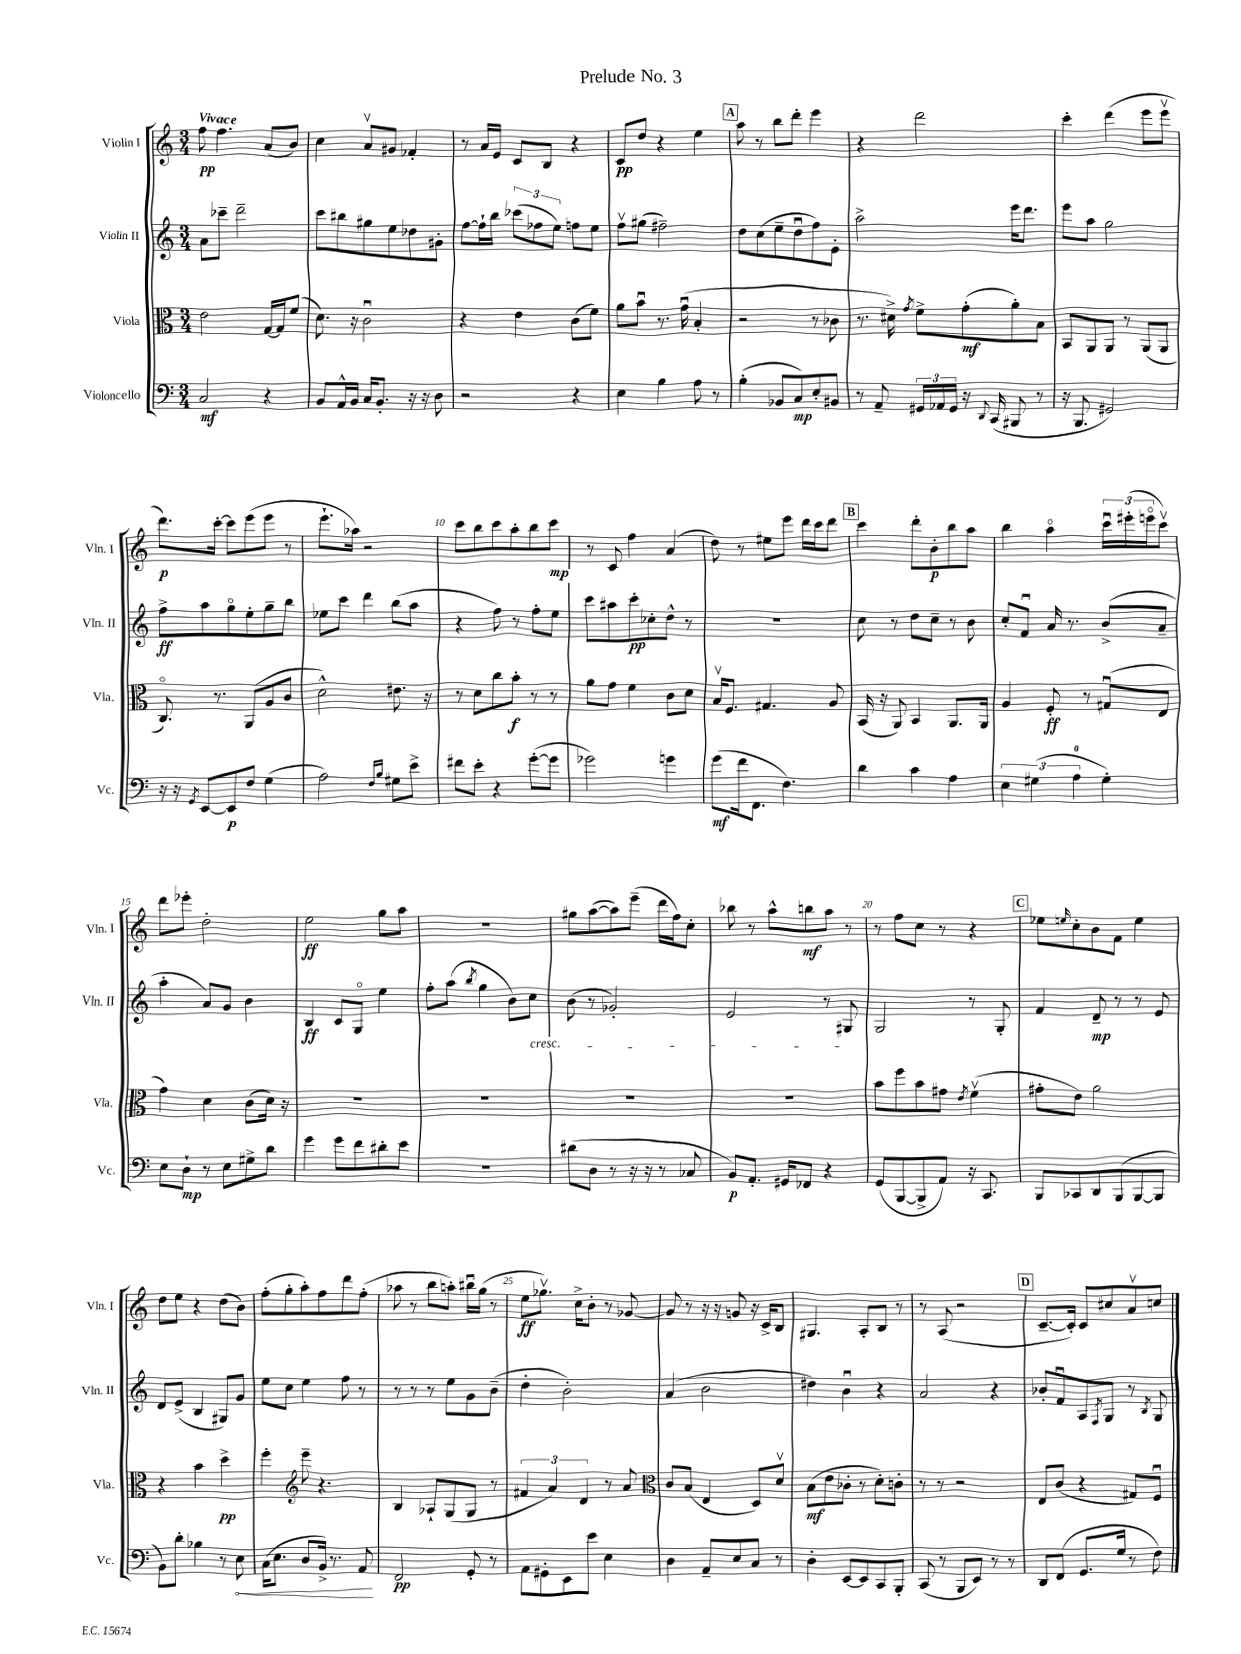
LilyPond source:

\header { title = "Prelude No. 3" }
<<
\new StaffGroup <<
\new Staff = "s0" \with { instrumentName = "Violin I" shortInstrumentName = "Vln. I" } {
    \clef treble \key c \major \numericTimeSignature \time 3/4 \tempo "Vivace"
    f''8\pp f''4. a'8( b'8) |
    c''4 a'8\upbow gis'8 fes'4-. |
    r8 a'16 e'16 c'8 b8 r4 |
    c'8\pp d''8 r4 e''4 |
    \mark \markup { \box "A" } a''8 r8 b''8 d'''8-. e'''4 |
    r4 d'''2 |
    c'''4-. d'''4( e'''8 e'''8\upbow |
    d'''8.\p) c'''16~-. c'''8 e'''8( e'''8 r8 |
    e'''8.-! aes''16) r2 |
    c'''8 b''8 c'''8 a''8-. b''8 c'''8\mp |
    r8 c'8 f''4 a'4( |
    d''8) r8 eis''8 e'''8 d'''16 c'''16 d'''8 |
    \mark \markup { \box "B" } c'''4 d'''8-. b'8-.\p b''8 a''8 |
    b''4 a''4\flageolet \tuplet 3/2 { c'''16\downbow eis'''16-.( e'''16\flageolet } c'''8\upbow) |
    d'''8 ees'''8-. d''2-. |
    e''2\ff g''8 a''8 |
    R2. |
    gis''8 a''8~( a''8) e'''8--( d'''16 f''16) c''8-. |
    bes''8 r8 a''8-^ b''8\mf a''8 r8 |
    r8 f''8 c''8 r8 r4 |
    \mark \markup { \box "C" } ees''8 \grace { e''16 } c''8-. b'8 f'8 e''4 |
    d''8 e''8 r4 d''8( b'8) |
    f''8-.( g''8-. a''8-.) f''8 d'''8 f''8-.( |
    aes''8 r8 b''8 a''8-.) bis''16\downbow g''16( r8 |
    e''8\ff ges''8.\upbow) c''16-> b'8-. r8 ges'8~ |
    ges'8 r8 r16 r16 g'8 r16 c'16-> b8 |
    gis4. a8-. b8 r8 |
    r8 a8( r2 |
    \mark \markup { \box "D" } c'8.~-- c'16-.) c'8 cis''8 a'8\upbow c''8 \bar "|." |
}
\new Staff = "s1" \with { instrumentName = "Violin II" shortInstrumentName = "Vln. II" } {
    \clef treble \key c \major \numericTimeSignature \time 3/4
    a'8 ces'''8-- d'''2-- |
    c'''8 bis''8 gis''8 e''8 des''8 gis'8-. |
    f''8~ f''16-! b''16 \tuplet 3/2 { ces'''8( fes''8 e''8) } f''8 e''8 |
    f''8\upbow gis''8( fis''2--) |
    \mark \markup { \box "A" } d''8 c''8( e''8-- d''8\downbow f''8) e'8-. |
    a''2-> e'''16 d'''8. |
    e'''8 a''8 g''2 |
    f''8->\ff a''8 g''8\flageolet e''8-. g''8-- b''8 |
    ees''8 c'''8 d'''4 b''8( a''8 |
    r4 f''8) r8 f''8-. e''8 |
    c'''8 ais''8 c'''8-.\pp ces''8-. d''8-^ r8 |
    R2. |
    \mark \markup { \box "B" } c''8 r8 d''8 c''8-- r8 b'8 |
    c''8-. f'8\downbow a'16 r8. b'8->( a'8-- |
    a''4-. a'8) g'8 b'4 |
    b4\ff c'8 g8\flageolet e''4 |
    f''8-. a''8( \acciaccatura { b''8 } g''4 b'8) c''8\cresc |
    b'8( r8 ges'2-.) |
    e'2 r8 gis8\! |
    g2 r8 g8-. |
    \mark \markup { \box "C" } f'4 d'8--\mp r8 r8 e'8 |
    d'8 e'8->( b4 gis8) g'8 |
    e''8 c''8 e''4 f''8 r8 |
    r8 r8 r8 e''8 g'8 b'8--( |
    d''4-. b'2-.) |
    a'4( b'2 |
    dis''4) b'4\downbow r4 |
    a'2 r4 |
    \mark \markup { \box "D" } bes'8-. f'8\downbow a8 \acciaccatura { f8 } g8 r8 \acciaccatura { b8 } g8 \bar "|." |
}
\new Staff = "s2" \with { instrumentName = "Viola" shortInstrumentName = "Vla." } {
    \clef alto \key c \major \numericTimeSignature \time 3/4
    e'2 g16~ g16 f'8( |
    d'8.) r16 c'2\downbow |
    r4 e'4 c'8( f'8) |
    a'8 b'8\downbow r8. g'16\downbow( b4-. |
    \mark \markup { \box "A" } r2 r8 ces'8 |
    r8. dis'16->) \acciaccatura { g'8 } f'8-> g'8-.\mf( a'8-.) b8 |
    b,8 a,8 a,8 r8 a,8( a,8 |
    c8.\flageolet) r8. a,8( a8 c'8 |
    d'2-^) eis'8. r16 |
    r8 d'8 c''8 b'8-.\f r8 r8 |
    a'8 g'8 f'4 c'8 d'8 |
    b16\upbow f8. gis4. a8 |
    \mark \markup { \box "B" } b,16( r16 a,8) b,4 a,8. a,16 |
    a4 f8-.\ff r8 gis8\downbow( e8 |
    g'4) d'4 c'8( d'16) r16 |
    R2. |
    R2. |
    R2. |
    R2. |
    b'8 f''8 b'8 gis'8 \acciaccatura { e'8 } f'4\upbow( |
    \mark \markup { \box "C" } gis'8-. e'8) a'2 |
    r4 b'4 d''4->\pp |
    f''4-. \clef treble e'''8-- r4. |
    b4 aes8-! g8( g8 r8 |
    \tuplet 3/2 { fis'4 a'4) d'4 } r8 a'8 |
    \clef alto c'8 b8( e4 d8) d'8\upbow |
    b8\mf( e'8 ces'8-. r8 d'8-.) c'8-. |
    r8 r8 r2 |
    \mark \markup { \box "D" } e8 c'8( r4 gis8) f8\downbow \bar "|." |
}
\new Staff = "s3" \with { instrumentName = "Violoncello" shortInstrumentName = "Vc." } {
    \clef bass \key c \major \numericTimeSignature \time 3/4
    c2\mf r4 |
    b,8 a,16-^ b,16 c16 b,8.-. r16 r16 d8 |
    r2 r4 |
    e4 b4 a8 r8 |
    \mark \markup { \box "A" } b4-.( bes,8 c8\mp) e8-. bis,8 |
    r8 a,8-- \tuplet 3/2 { gis,16 aes,16 gis,16 } r16 \appoggiatura { d,8 } c,16( bis,,8 r8 |
    r16 b,,8. gis,2) |
    r16 r16 \acciaccatura { g,8 } e,8~ e,8\p f8 g4( |
    a2) \grace { f16 b16 } gis8 e'8-> |
    fis'8 e'8-. r4 g'8~-.( g'8 |
    ges'2) g'4 |
    g'8\mf( f'16 f,8. f4.) |
    \mark \markup { \box "B" } d'4 c'4 a4 |
    \tuplet 3/2 { e4 gis4( a4-0 } gis4-.) |
    e8 d8-!\mp r8 e8 gis8-> d'8 |
    g'4 g'8 f'8 dis'8-. e'8 |
    R2. |
    dis'8( d8 r8 r16 r16 r8 ces8 |
    b,8\p) a,8.-. gis,16 fes,8 r4 |
    g,8( b,,8~ b,,8-> a,8) r16 c,8. |
    \mark \markup { \box "C" } b,,8 ces,8 d,8 b,,8( b,,8~ b,,8 |
    b,8) d'8-. bes4 r8 \once \override Hairpin.circled-tip = ##t e8\< |
    c16( e8. d8 b,16->) r8. a,8\! |
    f,2\pp g,8-. r8 |
    a,8 gis,8-. e,8 e'8 e4 |
    d4 a,8-- e8 c8 r8 |
    d4-. e,8~ e,8 c,8 b,,8-. |
    c,8( r8 b,,8 e,8) r8 r8 |
    \mark \markup { \box "D" } d,8 f,8( g,8. g16 r8 f8) \bar "|." |
}
>>
>>
\layout { \context { \Score \override BarNumber.break-visibility = ##(#f #t #t) barNumberVisibility = #(every-nth-bar-number-visible 5) } }
